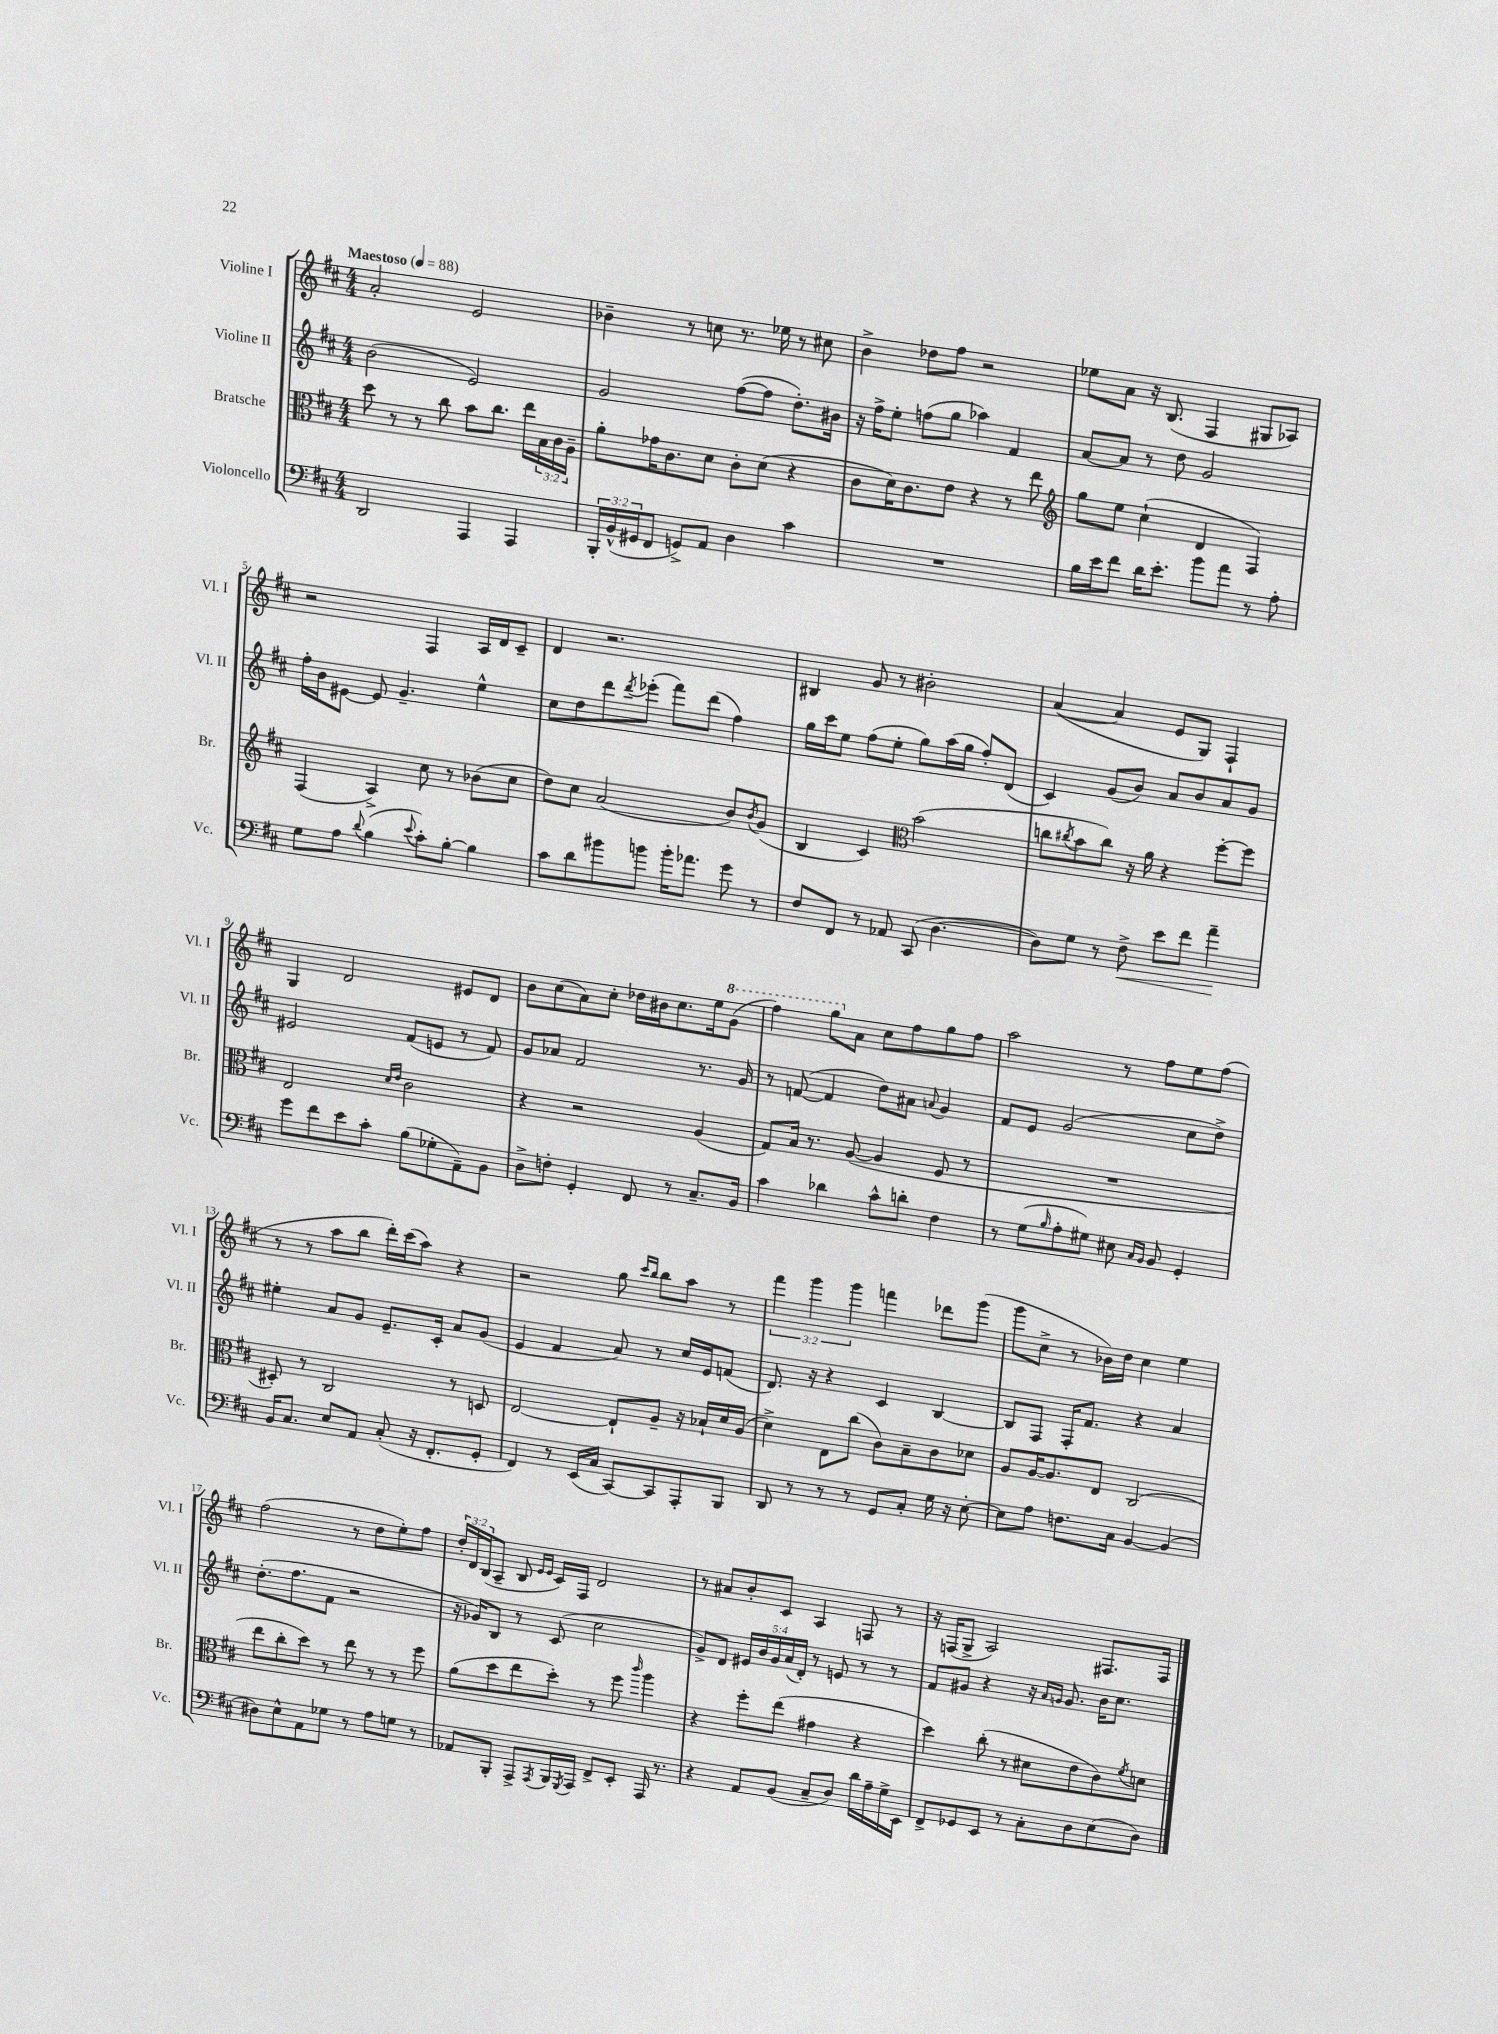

**kern	**kern	**kern	**kern
*staff4	*staff3	*staff2	*staff1
*clefF4	*clefC3	*clefG2	*clefG2
*k[f#c#]	*k[f#c#]	*k[f#c#]	*k[f#c#]
*M4/4	*M4/4	*M4/4	*M4/4
*MM88	*MM88	*MM88	*MM88
2DD/	8dd\	(2b\	2a'/
.	8r	.	.
.	8r	.	.
.	8cc#\	.	.
4AAA/	8b\L	2e/)	2e/
.	8.cc#\J	.	.
4AAA/	.	.	.
.	16ee\LL	.	.
.	24B\	.	.
.	24c#\	.	.
.	24A~\JJ	.	.
=	=	=	=
24BBB'/LL	8a'\L	2g/	4b-~\
(24BB^^/	.	.	.
24GG#/J	.	.	.
8FF#/J	16g-\K	.	.
.	8.c#\	.	.
8GG^/L)	.	.	8r
8AA/J	8d\J	.	8cc\
4D\	8c#'\L	([8ff#\L	8.r
.	(8d\J	8ff#\]J	.
.	.	.	16ee-\
4c#\	4r	8.dd'\L)	8r
.	.	.	8cc#\
.	.	16b#\Jk	.
=	=	=	=
1r	8c#\L	16r	4b^\
.	.	16ff#^\LK	.
.	16d\K)	8ee'\J	.
.	8.c#\	.	.
.	.	(8ff\L	8dd-\L
.	8e\J	8gg\J	8ff#\J
.	4r	4aa-\)	2r
.	8r	4f#/	.
.	8ee\	.	.
=	=	=	=
*	*clefG2	*	*
16B\LL	8gg\L	[8a/L	8ee-\L
16e\J	.	.	.
8f#\J	8ee\J	8a/]J	8a\J
16d\LK	(4cc#`\	8r	16r
8.e'\J	.	.	(8.B/
.	.	8dd\	.
8b\L	4d/	2g/	4F#/
8a\J	.	.	.
8r	4F#/)	.	8G#/L
8A'\	.	.	8A-/J)
=	=	=	=
8G\L	(4F#/	16ff#'\LL	2r
.	.	16b\J	.
8A\J	.	[8e#\J	.
8qqd/	.	.	.
(4B\	4A^/)	8e#/]	.
.	.	4.g~/	.
8qqe/	.	.	.
8c#'\L)	8cc#\	.	4F#/
[8B'\J	8r	.	.
4B\]	(8b-\L	4ee^^\	16A/LL
.	.	.	16d/J
.	8cc#\J	.	8c#~/J
=	=	=	=
8c#\L	8dd\L)	8cc#\L	4d/
8d\	8cc#\J	8dd\	.
8b#\	(2a/	8ddd\	2.r
.	.	8qddd/	.
8b\J	.	(8eee-'\J	.
16b'\LK	.	8fff#\L)	.
8.a-\J	.	.	.
.	.	(8ddd\J	.
8g\	8b/L)	4ff#\)	.
.	8qb/	.	.
8r	(8g/J	.	.
=	=	=	=
8F#/L	4B/	16gg\LL	4B#/
.	.	16ccc#\J	.
8FF#/J	.	8ee\J	.
8r	4c#/)	(8ff#\L	8g/
8AA-/	.	8ee'\J	8r
*	*clefC3	*	*
(8CC#/	(2b\	8gg\L)	2b#'\
[4.D\	.	(16aa\L	.
.	.	16gg\JJ	.
.	.	8ff#'/L)	.
.	.	(8d/J	.
=	=	=	=
8D\]L)	8cc\L	4c#/)	([4a/
.	8qcc#/	.	.
8G\J	8b\	.	.
8r	8cc#\J)	(8g/L	4a/]
8F#^\	16r	8b/J)	.
.	16a\	.	.
8e\L	4r	8a/L	8e/L
8f#\J	.	8b/	8G/J)
4a~\	[8ff#'\L	8a/	4F#`/
.	8ff#\]J	8g/J	.
=	=	=	=
8g\L	2E/	2e#/	4G/
8f#\	.	.	.
8e\	.	.	2d/
8c#'\J	.	.	.
.	16qqd/LL	.	.
.	16qqe/JJ	.	.
(8B\L	2c#\	(8f#/L	.
8G-'\	.	8e/J	.
8AA~\)	.	8r	8e#/L
8BB\J	.	8f#/)	8d/J
=	=	=	=
8D^\L	4r	8g/L	8b\L
8F'\J	.	8a-/J	(8cc#\
4GG'/	2r	2f#/	8a\)
.	.	.	8cc#'\J
8FF#/	.	.	16dd-\LL
.	.	.	16b#\J
8r	.	.	8.cc#\
8.C#~/L	(4A/	8.r	.
.	.	.	16ee\k
.	.	.	(8gg\J
16BB/Jk	.	16g/	.
=	=	=	=
4c#\	8G/L)	8r	4fff#\)
.	16B/Jk	([8f/	.
.	8.r	.	.
4d-\	.	4f/]	8ggg\L
.	([8A/	.	8a\J
8c#^^\L	4A/]	8dd\L)	8cc#\L
8d'\J	.	8a#\J	8ff#\
.	.	8qqa/	.
4F#\	8F#/	4g/	8gg\
.	8r	.	8ff#\J
=	=	=	=
8r	1r	8f#/L	2aa\
(8G\L	.	8e/J	.
16qqB/	.	.	.
8A'\	.	(2g/	.
8G#\J)	.	.	.
8E#\	.	.	8r
16qqC#/LL	.	.	.
16qqBB/JJ	.	.	.
8BB/	.	.	8ff#\L
4GG'/	.	8cc#\L	8ee\
.	.	8dd^\J)	(8ff#\J
=	=	=	=
16BB/LK	8D#'/)	4ee#'\	8r
8.C#/J	.	.	.
.	8r	.	8r
8E/L	2C#/	8a/L	8aa\L
8AA/J	.	8g/J	8bb\J
(8C#'/	.	8.e~/L	16ddd'\LL)
.	.	.	(16ccc#\J
16r	.	.	8aa\J)
8.FF#'/L	.	16c#'/Jk	.
.	8r	8a/L	4r
8GG'/J	8D/	(8g/J	.
=	=	=	=
4FF#/)	[2E/	4e/	2r
8r	.	4f#/	.
(16EE/LL	.	.	.
16C#/JJ	.	.	.
[8CC#/L)	8E`/]L	8a/)	8gg\
.	.	.	16qqccc#/LL
.	.	.	16qqbb/JJ
8CC#/]	8A~/J	8r	8bb\L
8AAA'/	16r	16cc#/LL	8aa\J
.	16B-`/LL	16e/J	.
8BBB/J	16d/	(8f/J	8r
.	(16A/JJ	.	.
=	=	=	=
8DD/	4d^\)	8.d/)	6fff#\
8r	.	.	.
.	.	.	6ggg\
.	.	16r	.
8r	8E\L	4r	.
.	.	.	6ggg\
8r	(8cc#\J	.	.
8GG/L	8c#\L)	4c#/	4fff\
8C#'/J	8B~\	.	.
16G\	8c#\	[4B/	8ddd-\L
16r	.	.	.
[8E'\	8d-\J	.	(8ggg\J
=	=	=	=
8E\]L	8A/L	8B/]L	8ggg\L
8A\J	[16A/K	8F#/J	8cc#^\J
.	8.A/]	.	.
8.F\L	.	16F#'/LK	8r
.	.	8.f#/J	.
.	8E/J	.	16b-\LL)
16C#\Jk	.	.	16dd\JJ
[4BB/	(2C#/	4r	4cc#\
(4BB/]	.	4a/	4ee\
=	=	=	=
8D#\L)	8ee\L	(8.dd'\L	(2ff#\
8E^^\	8cc#'\	.	.
.	.	8.ff#\	.
8AA\	8dd\J)	.	.
8G-\J	8r	8f#\J	.
8r	8ee\	2r	8r
8A\L	8r	.	8dd\L
8G\J	8r	.	8ee'\)
8r	8ff#\	.	8ff#\J
=	=	=	=
8AA-/L	(8a\L	16r	24dd'/LL
.	.	.	24d/
.	.	16g-/LK)	.
.	.	.	(24B/J
8BBB'/J	8dd\	8B/J	8A~/J
8AAA^/L	8ee\	8r	8B/
.	.	.	16qqe/LL
8qAAA/	.	.	16qqe/JJ
16BBB/L	8dd'\J)	(8c#/	16c#/LL)
8qGGG/	.	.	.
16AAA/JJ	.	.	16F#/JJ
8FF#^/L	8r	2cc#\	2d/
8EE'/J	8ff#\	.	.
.	16qqccc#/	.	.
16AAA/	4aa\	.	.
8.r	.	.	.
=	=	=	=
4r	4r	8g^/L)	8r
.	.	8d/J	8a#/L
8AA/L	8ff#'\L	20e#/LL	8b'/
.	.	20b/	.
.	.	20g/	.
(8BB/J	(8ee\J	.	8c#/J
.	.	(20a/	.
.	.	20d'/JJ)	.
8C#~/L	4g#\	8r	4A/
8D/J)	.	8e/	.
16d\LL	4r	8r	8F/
16A~\	.	.	.
16G^\	.	8r	8r
16EE\JJ	.	.	.
=	=	=	=
8FF#^/L	4dd\)	8f#/L	16r
.	.	.	(16F/LK
8GG-/	.	8g#/J	8G^/J
8EE/J	(8cc#'\	4r	2A/)
8r	8r	.	.
8C#'\L	8d#\L	16r	.
.	.	16qqa/LL	.
.	.	16qqg/JJ	.
.	.	8.g/	.
8D\	8e\	.	.
(8E\	8c#\)	16b\LK	8.F#/L
.	.	8.cc#\J	.
.	8qf#/	.	.
8D\J)	8d\J	.	.
.	.	.	16F#/Jk
==	==	==	==
*-	*-	*-	*-
